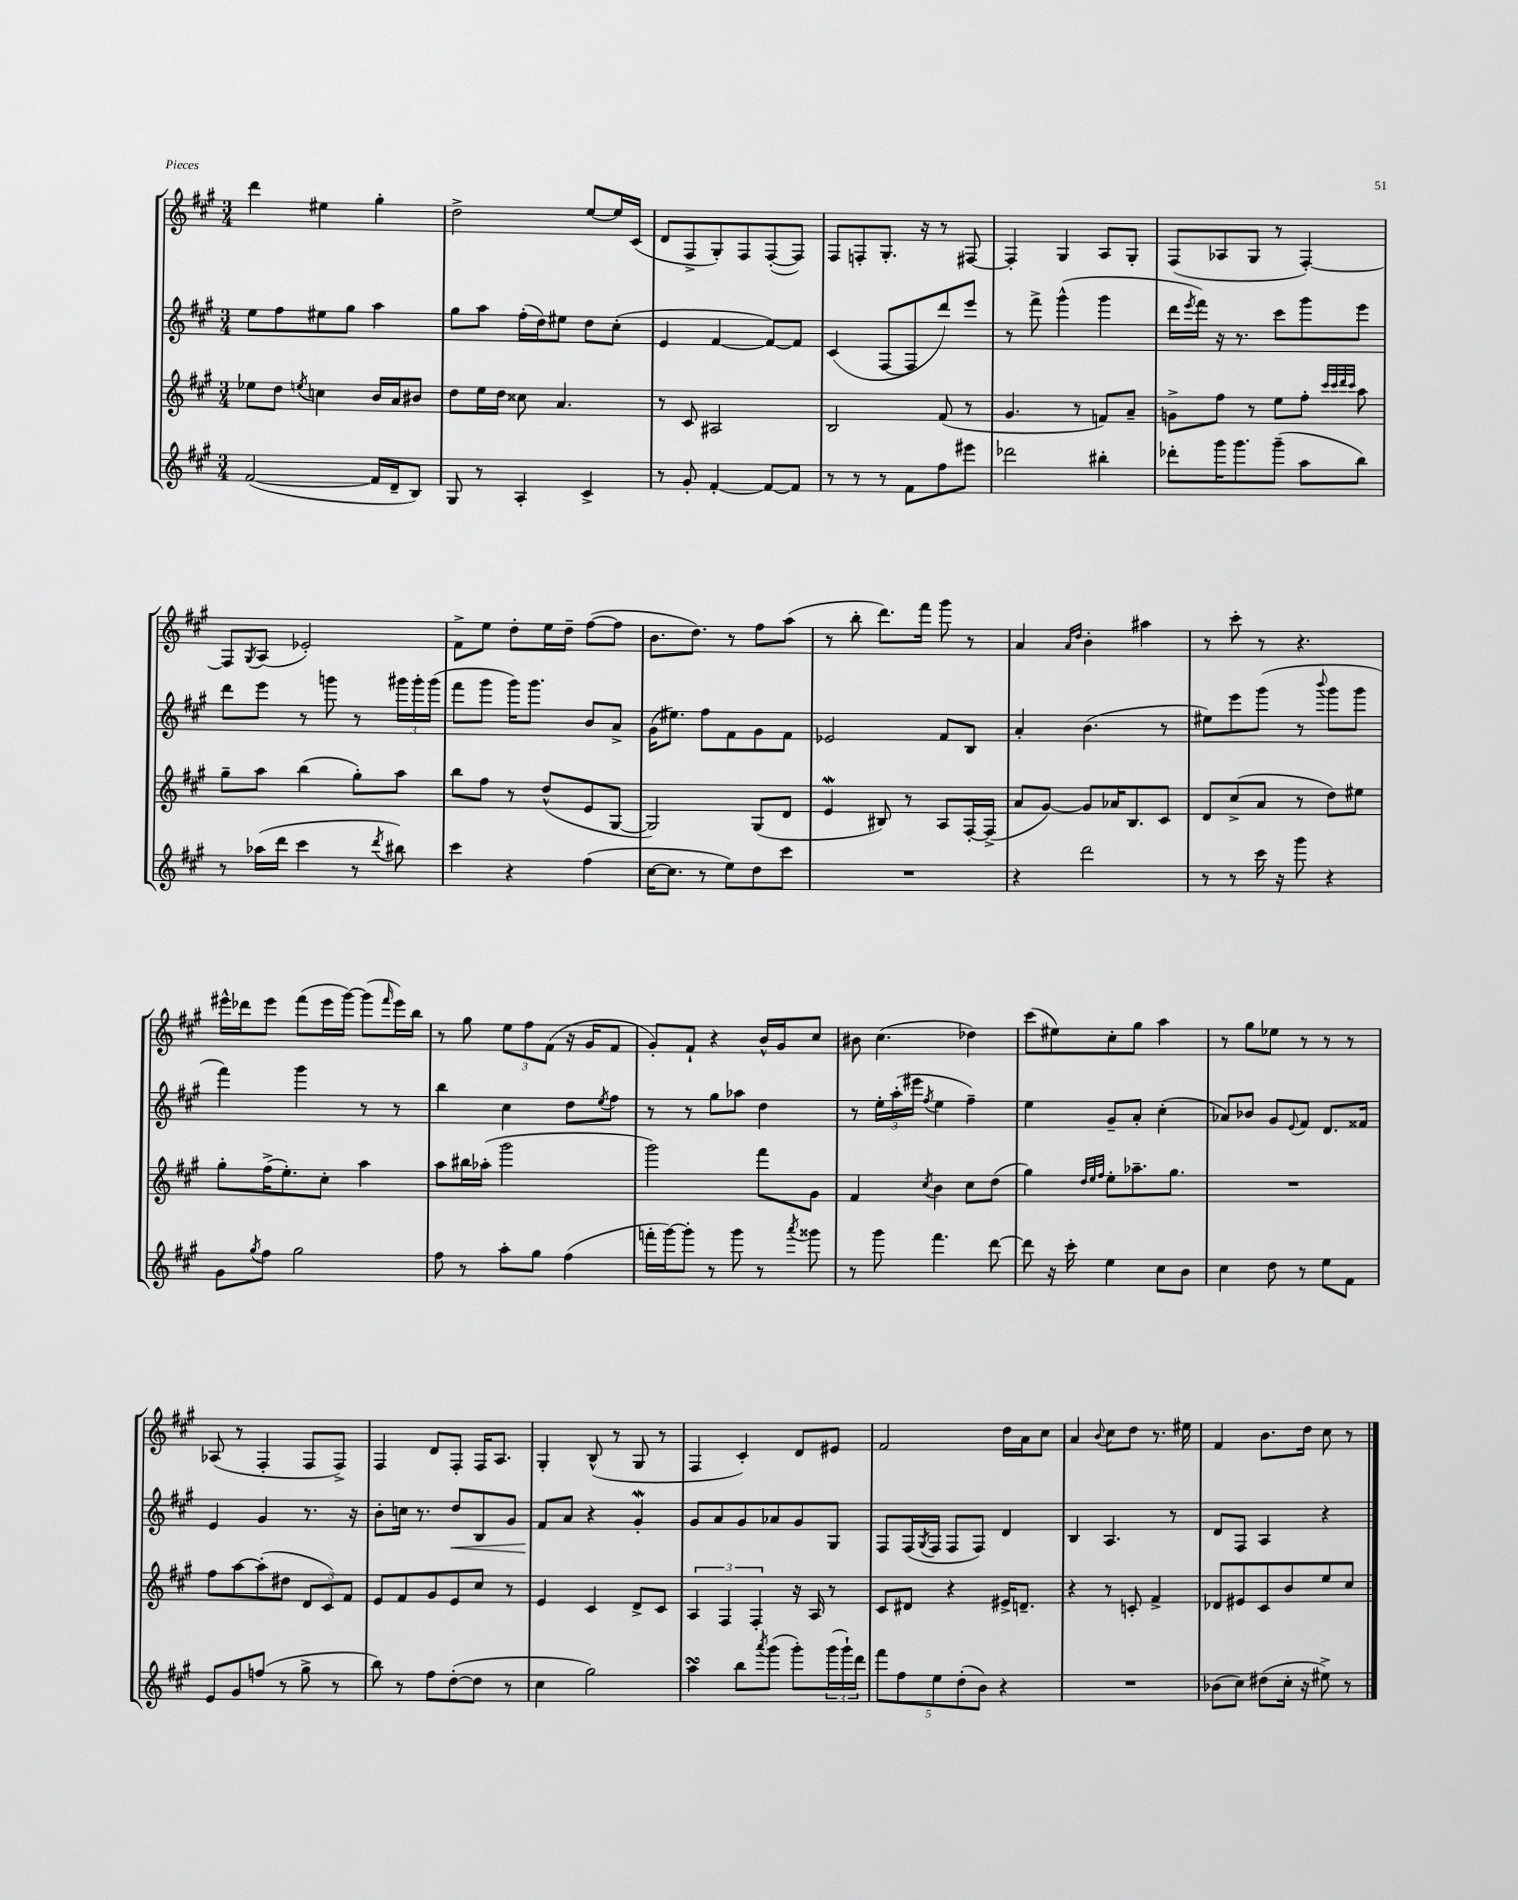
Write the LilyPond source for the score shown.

<<
\new StaffGroup <<
\new Staff = "s0" {
    \clef treble \key a \major \numericTimeSignature \time 3/4
    d'''4 eis''4 gis''4-. |
    d''2-> e''8~ e''16 cis'16( |
    d'8 fis8-> gis8-.) fis8 fis8~-.( fis8) |
    fis8 f8-. gis8.-. r16 r8 fis8~ |
    fis4-. gis4 a8 gis8-. |
    fis8( aes8 gis8 r8 fis4~-.) |
    fis8 \acciaccatura { gis8 } a8( ees'2-.) |
    fis'8-> e''8 d''8-. e''16 d''16-- fis''8~( fis''8 |
    b'8. d''8.) r8 fis''8 a''8( |
    r8 b''8-. d'''8.) fis'''16 gis'''8 r8 |
    a'4 \grace { a'16 d''16 } b'4-. ais''4 |
    r8 cis'''8-. r8 r4. |
    eis'''16-^ des'''16 eis'''8 fis'''8( eis'''16 gis'''16~) gis'''8( \grace { fis'''16 } eis'''16) b''16 |
    r8 gis''8 \tuplet 3/2 { e''8 fis''8 fis'8( } r16 gis'16 fis'8 |
    gis'8-.) fis'8-! r4 b'16-^ gis'16 cis''8 |
    bis'8 cis''4.( des''4) |
    cis'''8( eis''8) cis''8-. gis''8 a''4 |
    r8 gis''8 ees''8 r8 r8 r8 |
    aes8( r8 fis4-. fis8 fis8->) |
    fis4 d'8 fis8-. fis16 a8. |
    gis4-. b8-^( r8 gis8 r8 |
    fis4 cis'4-.) d'8 eis'8 |
    fis'2 d''16 a'16 cis''8 |
    a'4 \appoggiatura { b'8 } cis''8 d''8 r8. eis''16 |
    fis'4 b'8. d''16 cis''8 r8 \bar "|." |
}
\new Staff = "s1" {
    \clef treble \key a \major \numericTimeSignature \time 3/4
    e''8 fis''8 eis''8 gis''8 a''4 |
    gis''8 a''8 fis''16-.( d''16) eis''8 d''8 cis''8-.( |
    e'4 fis'4~ fis'8~) fis'8 |
    cis'4( fis8~ fis8 d'''8) e'''8 |
    r8 fis'''8-> gis'''4-^( gis'''4 |
    d'''16 \acciaccatura { e'''8 } fis'''16) r16 r8. cis'''8 gis'''8 e'''8 |
    d'''8 e'''8 r8 g'''8 r8 \tuplet 3/2 { gis'''16 gis'''16-. gis'''16( } |
    fis'''8 gis'''8 gis'''16) gis'''8. b'8 a'8-> |
    gis'16( eis''8.) fis''8 fis'8 gis'8 fis'8 |
    ees'2 fis'8 b8 |
    a'4-. b'4.( r8 |
    eis''8) e'''8 gis'''8( r8 \appoggiatura { b'''8 } gis'''8 gis'''8 |
    fis'''4) gis'''4 r8 r8 |
    b''4 cis''4 d''8 \acciaccatura { e''8 } fis''8 |
    r8 r8 gis''8 aes''8 d''4 |
    r8 \tuplet 3/2 { e''16-. a''16-.( eis'''16 } \acciaccatura { fis''8 } e''4 fis''4--) |
    e''4 gis'8-- a'8-. cis''4-.( |
    aes'8) bes'8 gis'8 \appoggiatura { e'8 } fis'8 d'8. fisis'16 |
    e'4 gis'4 r8. r16 |
    b'8-. c''16 r8. d''8\< b8 gis'8 |
    fis'8\! a'8 r4 gis'4-.\mordent |
    gis'8 a'8 gis'8 aes'8 gis'8 gis8 |
    fis8 fis16( \acciaccatura { gis8 } fis16 fis8 fis8) d'4 |
    b4 a4. r8 |
    d'8 fis8 a4 r4 \bar "|." |
}
\new Staff = "s2" {
    \clef treble \key a \major \numericTimeSignature \time 3/4
    ees''8 d''8 \acciaccatura { e''8 } c''4 b'16 a'16 bis'8 |
    d''8 e''16 d''16 cisis''8 a'4. |
    r8 cis'8 ais2 |
    b2 fis'8( r8 |
    gis'4. r8 f'8) a'8-- |
    g'8-> fis''8 r8 e''8 fis''8-. \grace { cis'''32 cis'''32 d'''32 cis'''32 } a''8 |
    gis''8-- a''8 b''4( gis''8-.) a''8 |
    b''8 fis''8 r8 d''8-^( e'8 gis8~ |
    gis2) gis8( d'8 |
    e'4\mordent bis8) r8 a8 fis16~-. fis16->( |
    a'8 gis'8~) gis'8 aes'16 b8. cis'8 |
    d'8 cis''8->( a'8 r8 d''8) eis''8 |
    gis''8-. fis''16->( e''8.-.) cis''8-. a''4 |
    a''8 bis''16 aes''16-.( gis'''2 |
    gis'''2) fis'''8 gis'8 |
    fis'4 \acciaccatura { cis''8 } b'4 cis''8 d''8( |
    gis''4) \grace { d''32 e''32 fis''32 } e''8-. aes''8.-- gis''8. |
    R2. |
    fis''8 a''8~ a''8-.( dis''8 \tuplet 3/2 { d'8 cis'8) fis'8 } |
    e'8 fis'8 gis'8 e'8 cis''8 r8 |
    e'4 cis'4 d'8-> cis'8 |
    \tuplet 3/2 { a4 fis4 fis4-. } r16 a16 r8 |
    cis'8 dis'8 r4 eis'16-> d'8.-- |
    r4 r8 c'8-. fis'4-> |
    des'8 eis'8 cis'8 b'8 e''8 cis''8 \bar "|." |
}
\new Staff = "s3" {
    \clef treble \key a \major \numericTimeSignature \time 3/4
    fis'2~( fis'16 d'16-- b8) |
    gis8 r8 a4-. cis'4-> |
    r8 gis'8-. fis'4~-. fis'8~ fis'8 |
    r8 r8 r8 fis'8 fis''8 eis'''8 |
    des'''2 bis''4-. |
    des'''8-. gis'''16 gis'''8. gis'''8--( a''8 b''8) |
    r8 aes''16( d'''16 cis'''4 r8 \acciaccatura { d'''8 } bis''8) |
    cis'''4 r4 fis''4( |
    cis''16~ cis''8. r8 e''8) d''8 cis'''8 |
    R2. |
    r4 d'''2 |
    r8 r8 cis'''16 r16 gis'''8 r4 |
    gis'8 \acciaccatura { gis''8 } fis''8 gis''2 |
    fis''8 r8 a''8-. gis''8 fis''4( |
    f'''16-. gis'''16~) gis'''8-. r8 gis'''8 r8 \acciaccatura { a'''8 } gisis'''8 |
    r8 gis'''8 fis'''4. d'''8~ |
    d'''8 r16 cis'''16-. e''4 cis''8 b'8 |
    cis''4 d''8 r8 e''8 fis'8 |
    e'8 gis'8 f''8( r8 gis''8-> r8 |
    b''8) r8 fis''8 d''8~-.( d''8 r8 |
    cis''4 gis''2) |
    a''4\turn b''8 \acciaccatura { a'''8 } gis'''8( gis'''8-.) \tuplet 3/2 { gis'''16( gis'''16-!) d'''16 } |
    \tuplet 5/4 { fis'''8 fis''8 e''8 d''8-.( b'8) } r4 |
    R2. |
    bes'8( cis''8) dis''8( cis''16-. r16 eis''8->) r8 \bar "|." |
}
>>
>>
\layout { \context { \Score \remove "Bar_number_engraver" } }
